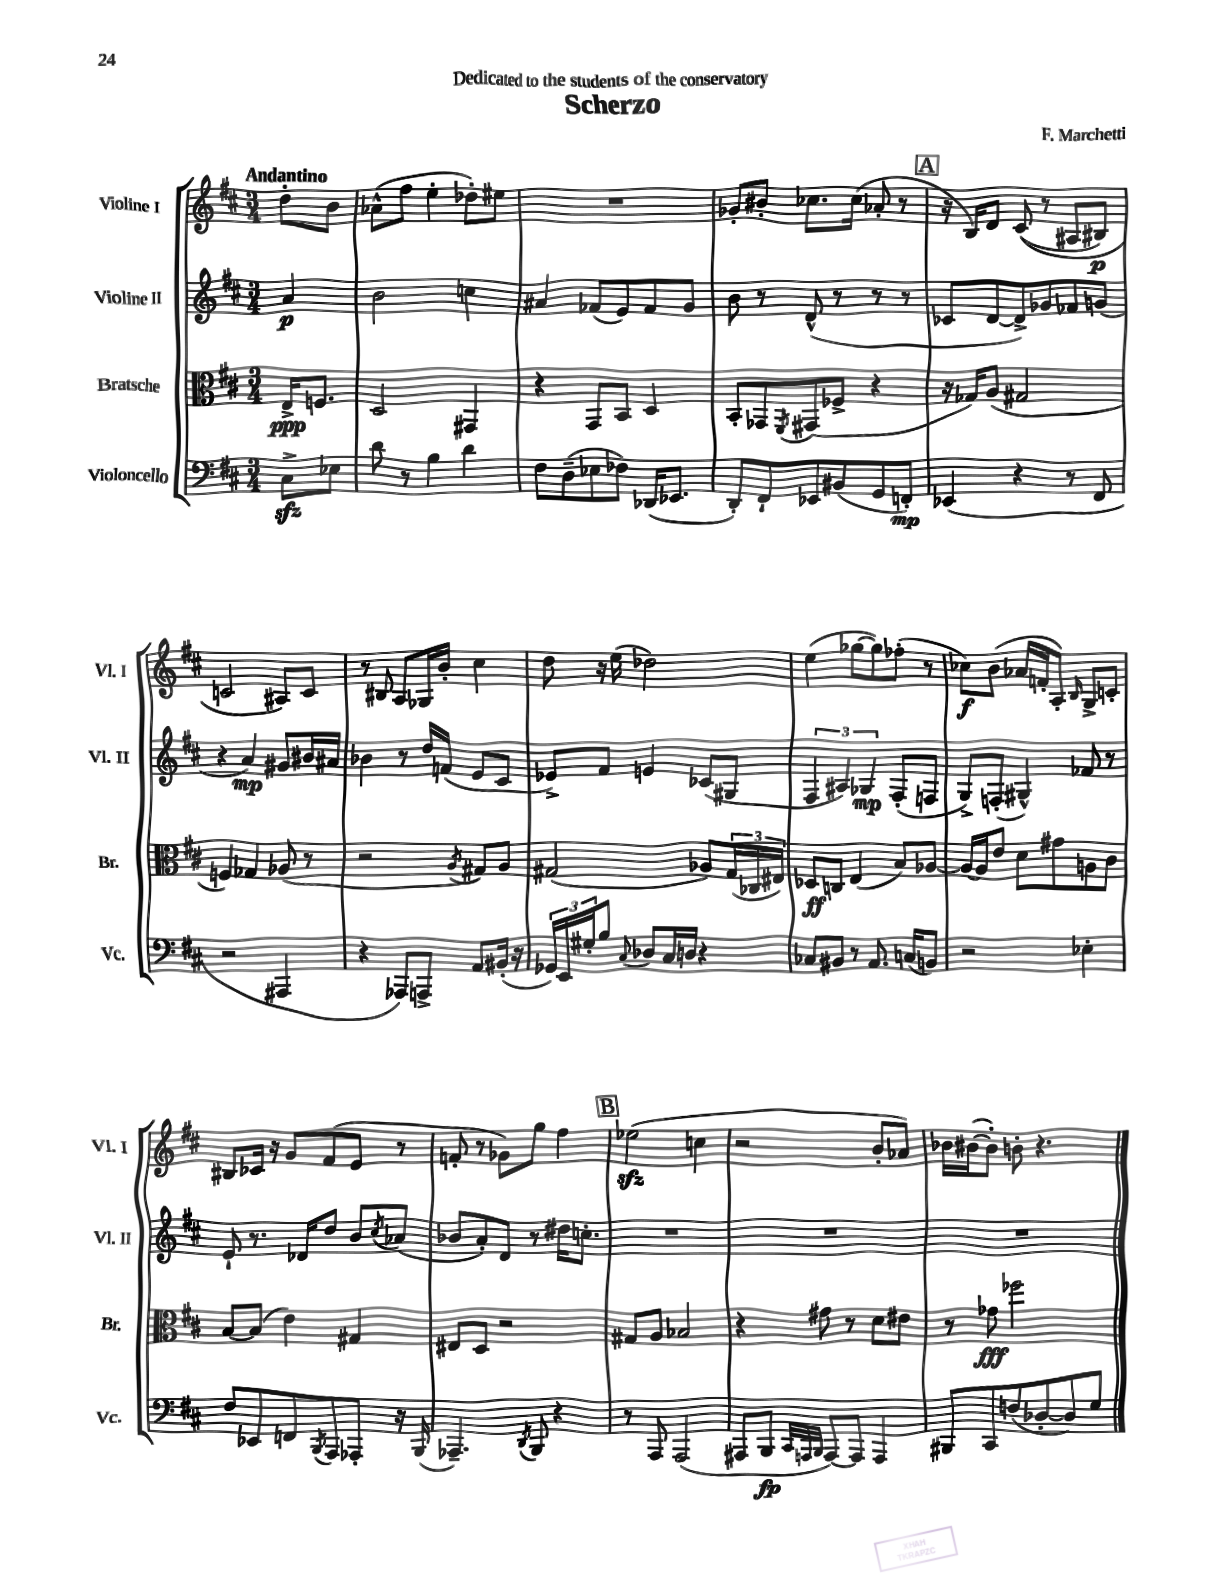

**kern	**dynam	**kern	**dynam	**kern	**dynam	**kern	**dynam
*part4	*part4	*part3	*part3	*part2	*part2	*part1	*part1
*staff4	*staff4	*staff3	*staff3	*staff2	*staff2	*staff1	*staff1
*I"Violoncello	*	*I"Bratsche	*	*I"Violine II	*	*I"Violine I	*
*I'Vc.	*	*I'Br.	*	*I'Vl. II	*	*I'Vl. I	*
*clefF4	*	*clefC3	*	*clefG2	*	*clefG2	*
*k[f#c#]	*	*k[f#c#]	*	*k[f#c#]	*	*k[f#c#]	*
*M3/4	*	*M3/4	*	*M3/4	*	*M3/4	*
=	=	=	=	=	=	=	=
!	!	!	!	!	!	!LO:TX:a:B:t=Andantino	!
8C#zz^\L	.	16E^/KL	ppp	4a/	p	8dd'\L	.
.	.	8.Fn/J	.	.	.	.	.
8E-X\J	.	.	.	.	.	8b\J	.
=1	=1	=1	=1	=1	=1	=1	=1
8d\	.	2D/	.	2b\	.	(8a-X^^\L	.
8r	.	.	.	.	.	8ff#\J	.
4B\	.	.	.	.	.	4ee'\	.
4d\	.	4GG#X/	.	4ccn\	.	8dd-X'\L)	.
.	.	.	.	.	.	8ee#X\J	.
=2	=2	=2	=2	=2	=2	=2	=2
8F#\L	.	4r	.	4a#X/	.	2.r	.
(8D~\	.	.	.	.	.	.	.
8E-X\	.	8GG/L	.	(8f-X/L	.	.	.
8F-X\J)	.	8BB/J	.	8e/)	.	.	.
(16DD-X/KL	.	4D/	.	8f-/	.	.	.
8.EE-X/J	.	.	.	.	.	.	.
.	.	.	.	8g/J	.	.	.
=3	=3	=3	=3	=3	=3	=3	=3
8DD'/L)	.	8BB'/L	.	8b\	.	8g-X'/L	.
8FF#`/	.	8GG-X/	.	8r	.	8b#X'/J	.
.	.	8qFF#/	.	.	.	.	.
8EE-X/	.	(8GG#X/	.	(8d^^/	.	8.cc-X\L	.
(8BB#X/	.	8F-X^/J	.	8r	.	.	.
.	.	.	.	.	.	(16cc-\Jk	.
8GG/	.	4r	.	8r	.	8a-X'/	.
8FFn'/J)	mp	.	.	8r	.	8r	.
!!LO:REH:place=s1:t=A
=4	=4	=4	=4	=4	=4	=4	=4
(4EE-X/	.	16r	.	8c-X/L	.	16r	.
.	.	16G-X/KL)	.	.	.	16B/KL)	.
.	.	(8A/J	.	[8d/	.	8d/J	.
4r	.	2G#X/	.	8d^/])	.	((8c#/	.
.	.	.	.	8g-X/	.	8r	.
8r	.	.	.	8f-X/	.	8A#X/L	.
8FF#/	.	.	.	(8gn/J	.	8B#X/J)	p
!!LO:LB:g=z
=5	=5	=5	=5	=5	=5	=5	=5
2r	.	4Fn/)	.	4r	.	2cn/	.
.	.	4G-X/	.	4a/)	mp	.	.
4AAA#X/	.	(8A-X/	.	8g#X/L	.	8A#X/L)	.
.	.	8r	.	16b#X/L	.	8c/J	.
.	.	.	.	16a#X/JJ	.	.	.
=6	=6	=6	=6	=6	=6	=6	=6
4r	.	2r	.	4b-X\	.	8r	.
.	.	.	.	.	.	8B#X/	.
8AAA-X/L)	.	.	.	8r	.	8A/L	.
8AAAn^/J	.	.	.	16dd/LL	.	16G-X/L	.
.	.	.	.	(16fn/JJ	.	16b'/JJ	.
.	.	8qA/	.	.	.	.	.
8AA/L	.	8G#X/L)	.	8e/L	.	4cc#\	.
(16BB#X'/Jk	.	8A/J	.	8c#/J	.	.	.
16r	.	.	.	.	.	.	.
=7	=7	=7	=7	=7	=7	=7	=7
24GG-X/LL)	.	(2G#X/	.	8e-X^/L)	.	8dd\	.
24EE/	.	.	.	.	.	.	.
24G#X'/J	.	.	.	.	.	.	.
8B/J	.	.	.	8f#/J	.	16r	.
.	.	.	.	.	.	(16ee\	.
8qqC#/	.	.	.	.	.	.	.
8D-X/L	.	.	.	4en/	.	2dd-X\)	.
16C#/L	.	.	.	.	.	.	.
16Dn/JJ	.	.	.	.	.	.	.
4r	.	8A-X/L)	.	(8c-X/L	.	.	.
.	.	(24G#/L	.	8G#X/J	.	.	.
.	.	24C-X/	.	.	.	.	.
.	.	24E#X/JJ)	.	.	.	.	.
=8	=8	=8	=8	=8	=8	=8	=8
8C-X/L	.	8D-X/L	ff	6F#/	.	(4ee\	.
8BB#X/J	.	8Cn/J	.	.	.	.	.
.	.	.	.	6A#X/)	.	.	.
8r	.	(4E/	.	.	.	[8gg-X\L	.
.	.	.	.	6G-X/	mp	.	.
8.AA/	.	.	.	.	.	8gg-\])	.
.	.	8B/L)	.	(8F#'/L	.	(8ff-X'\J	.
(16Cn/KL	.	.	.	.	.	.	.
8BBn/J)	.	[8A-X/J	.	8Fn/J	.	8r	.
=9	=9	=9	=9	=9	=9	=9	=9
2r	.	16A-/LL_	.	8G^/L)	.	8cc-X\L)	f
.	.	16A-/J]	.	.	.	.	.
.	.	8e/J	.	(8Fn'/J	.	(8b\J	.
.	.	8d\L	.	4G#X^^/)	.	16a-X/LL	.
.	.	.	.	.	.	16fn'/J	.
.	.	8g#X\	.	.	.	8A'/J)	.
.	.	.	.	.	.	16qqB/	.
4E-X'\	.	8An\	.	8f-X/	.	8G^/L	.
.	.	8c#\J	.	8r	.	8cn'/J	.
!!LO:LB:g=z
=10	=10	=10	=10	=10	=10	=10	=10
8F#/L	.	[8B/L	.	8e`/	.	8B#X/L	.
8EE-X/	.	(8B/J]	.	8.r	.	16c-X/Jk	.
.	.	.	.	.	.	16r	.
8FFn/	.	4e\)	.	.	.	8g/L	.
.	.	.	.	16d-X/KL	.	.	.
8qBBB/	.	.	.	.	.	.	.
8AAA/	.	.	.	8dd/J	.	(8f#/	.
8AAA-X'/J	.	4G#X/	.	8b/L	.	8e/J	.
.	.	.	.	8qcc#/	.	.	.
16r	.	.	.	(8a-X/J	.	8r	.
(16BBB/	.	.	.	.	.	.	.
=11	=11	=11	=11	=11	=11	=11	=11
4.AAA-X~/)	.	8E#X/L	.	8b-X/L	.	8fn'/	.
.	.	8D/J	.	8a'/)	.	8r	.
.	.	2r	.	8d/J	.	8g-X\L)	.
8qDD/	.	.	.	.	.	.	.
8BBB/	.	.	.	8r	.	8gg\J	.
4r	.	.	.	16dd#X\KL	.	4ff#\	.
.	.	.	.	8.ccn'\J	.	.	.
!!LO:REH:place=s1:t=B
=12	=12	=12	=12	=12	=12	=12	=12
8r	.	8G#X/L	.	2.r	.	(2ee-Xzz\	.
8AAA/	.	8A/J	.	.	.	.	.
(2AAA/	.	2B-X/	.	.	.	.	.
.	.	.	.	.	.	4ccn\	.
=13	=13	=13	=13	=13	=13	=13	=13
8AAA#X/L	.	4r	.	2.r	.	2r	.
8BBB/J	fp	.	.	.	.	.	.
32qqCC#/LLL	.	.	.	.	.	.	.
32qqAAAn/	.	.	.	.	.	.	.
32qqBBB/JJJ	.	.	.	.	.	.	.
[8AAA/L)	.	8g#X\	.	.	.	.	.
8AAA/J]	.	8r	.	.	.	.	.
4AAA/	.	8d\L	.	.	.	8b'/L	.
.	.	8e#X\J	.	.	.	8a-X/J)	.
=14	=14	=14	=14	=14	=14	=14	=14
8BBB#X/L	.	8r	.	2.r	.	16b-X\LL	.
.	.	.	.	.	.	([16b#X\J	.
8CC#/	.	8g-X\	fff	.	.	8b#'\J])	.
(8Fn/	.	2ff-X\	.	.	.	8bn'\	.
[8D-X'/	.	.	.	.	.	4.r	.
8D-/])	.	.	.	.	.	.	.
8G/J	.	.	.	.	.	.	.
==	==	==	==	==	==	==	==
*-	*-	*-	*-	*-	*-	*-	*-
